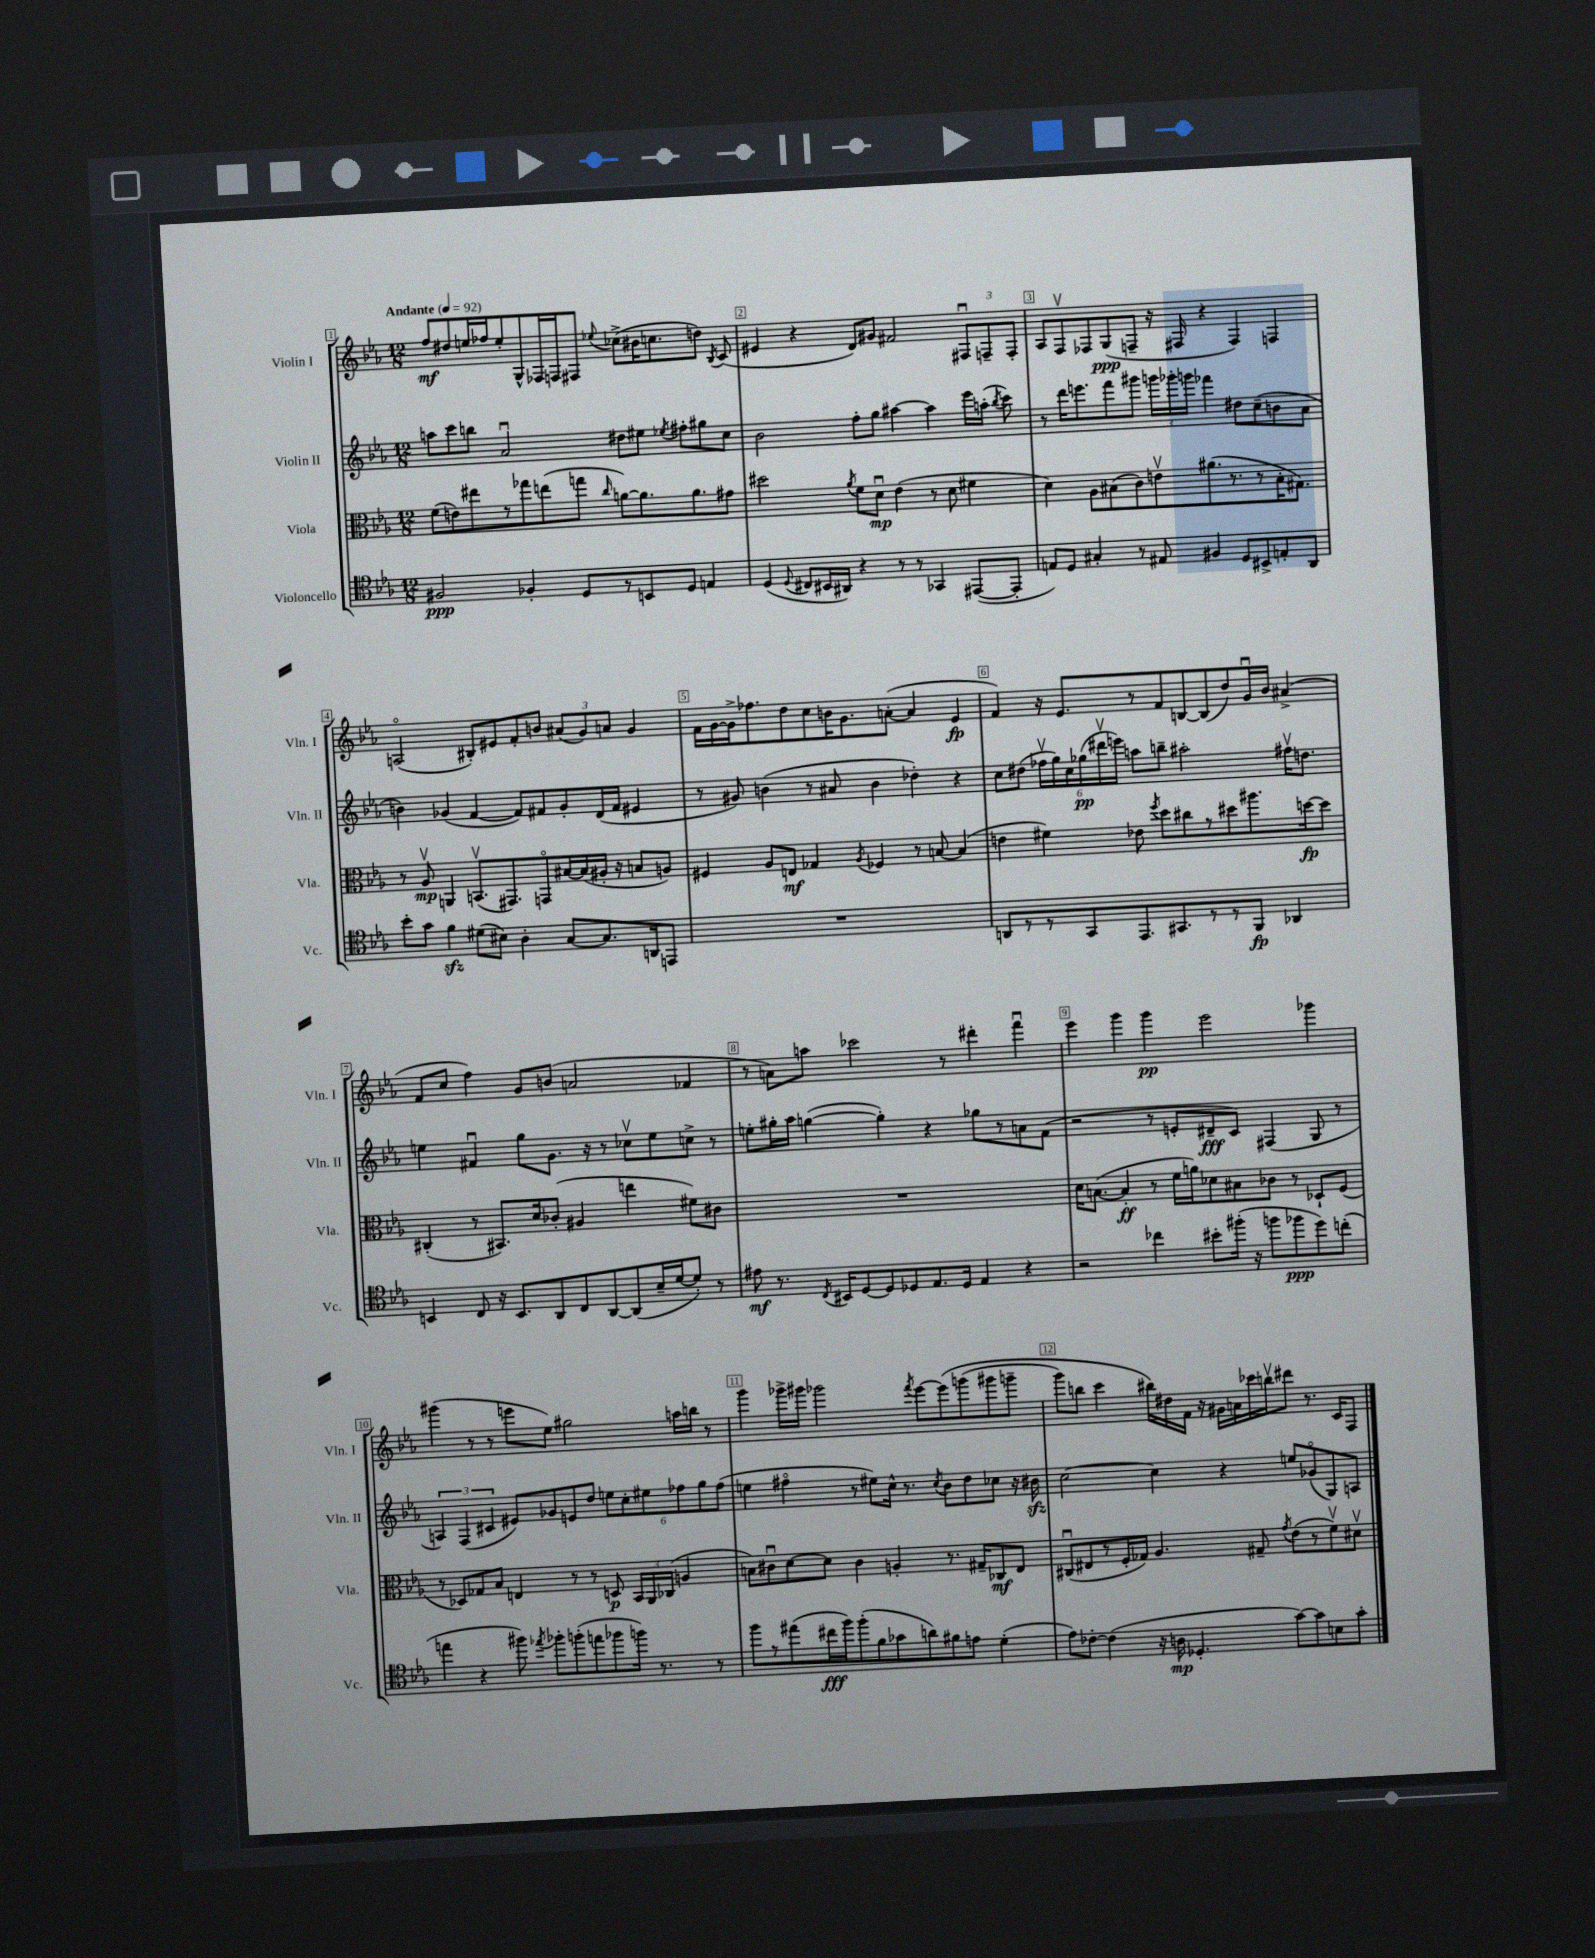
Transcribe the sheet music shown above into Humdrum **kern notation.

**kern	**kern	**kern	**kern
*staff4	*staff3	*staff2	*staff1
*clefC4	*clefC3	*clefG2	*clefG2
*k[b-e-a-]	*k[b-e-a-]	*k[b-e-a-]	*k[b-e-a-]
*M12/8	*M12/8	*M12/8	*M12/8
*MM92	*MM92	*MM92	*MM92
2F#	(8f	8aa	8ff
.	8e)	8ccc	8dd#
.	8ee#	8bb	16ee
.	.	.	16ff-
.	8r	2a-u	8ee'
4F-'	8gg-	.	8G^^
.	(8ee	.	16F-
.	.	.	16F
8D	8gg	.	8F#
.	16qqcc	.	8qqee-
8r	[8a)	8dd#	(8cc-^
8BB	8.a]	8ee#	16b#
.	.	.	8.cc
.	.	8qee-	.
8D	.	8ff#'	.
.	8.a	.	.
4E	.	8gg#	8dd)
.	.	.	8qB-
.	8g#	8cc	(8c
=	=	=	=
(4D	2dd#	2b-	4e#
8qqD	.	.	.
8C#	.	.	4r
16BB#	.	.	.
16AA#)	.	.	.
.	8qa-	.	.
4r	8f	8ff'	8d)
.	8du	8gg	8g#
8r	(4e-	[4aa#	2f#
8r	.	.	.
4GG-	8r	4aa#]	.
.	8d	.	.
([8EE#	4f#	16eee-	12F#u
.	.	(16aa'	.
.	.	.	12F~
.	.	8qbb-	.
8EE#']	.	8ccc)	.
.	.	.	12F'
=	=	=	=
8E)	4d)	8r	8A-
8D	.	16ddd	8Fv
.	.	8.eee	.
4G#'	8A-	.	8F-
.	(8B#	8fff	(8G
8r	8c)	8ggg#	8F~
8E#	8ev	24ggg	16r
.	.	24ggg-'	.
.	.	.	16F#
.	.	24ggg	.
4F#	(8.a#	4fff-	4r
.	8.r	.	.
8D	.	8dd#	4F#)
8BB#^	8r	(8cc~	.
8E'	16B#'	8b	4F
.	8.G#)	.	.
8AA-	.	8a-	.
=	=	=	=
8b-'	8r	4b)	(2Ao
8g	8A-v	.	.
4f	4AA	(4g-	.
(8d#	(8.BBv	[4f	8B#')
8B#)	.	.	8e#
.	8.GG#)	.	.
4A-'	.	8f])	8f'
.	8GGo	8f#	8b
[8G	[16B#	8g-'	(12a#
.	(16B#]	.	.
.	.	.	12g)
8.G]	16A#'	(16d	.
.	.	.	12a
.	16r	16f#	.
.	8B	4e#	4g
16AA	.	.	.
8EE	8A)	.	.
=	=	=	=
1.r	4F#	8r	16f
.	.	.	[16g
.	.	8g#)	16g^]
.	.	.	8.ff-
.	8A-	(4b	.
.	8E	.	8dd
.	4G-	8r	8cc
.	.	8a#	16b
.	.	.	8.g
.	8qA-	.	.
.	4F-	4b	.
.	.	.	([8a'
.	8r	4dd-')	4a]
.	[8B	.	.
.	(4B]	4r	4e-
=	=	=	=
8AA	4e	8cc	4f)
8r	.	(8dd#	.
8r	4f#)	24ff-v	16r
.	.	24gg)	.
.	.	.	8.e-
.	.	24cc	.
8GG	.	(24gg-	.
.	.	24ddd#v	.
.	.	24eee)	.
8.EE-	8e-	8aa	8r
.	8qff	.	.
.	8dd	8bb~	8f
8.GG#	.	.	.
.	8cc#	2aa#'	[8B
8r	8r	.	(8B]
8r	8dd#	.	8dd)
8FF	8.aa#	.	16gu
.	.	.	16b-
4AA-	.	16ff#v	(4a#^
.	[16dd	8.dd	.
.	8dd]	.	.
=	=	=	=
4BB	(4C#'	4ee	8f
.	.	.	8cc
8C	8r	4f#u	4ff)
16r	8.BB#)	.	.
8.BB	.	.	.
.	.	8gg	8g
.	16d	.	.
8AA-	(8c-'	8.g	(8b
8C	4A#	.	2a
.	.	16r	.
[8AA-	.	8r	.
(8AA-]	4ee	8cc-v	.
16B-~	.	8ee	.
[16d	.	.	.
8d'])	8f#)	8cc^	4f-
8r	8c#	8r	.
=	=	=	=
8e#	1.r	8ee'	8r
8.r	.	16gg#'	8a)
.	.	16aa-	.
.	.	([4gg	8aa
8qC	.	.	.
16BB#	.	.	.
[8D	.	.	2ccc-
8D]	.	4gg'])	.
8D-	.	.	.
8.E-	.	4r	.
.	.	.	8r
16D-	.	.	.
4E-	.	8gg-	4ddd#'
.	.	8r	.
4r	.	8a	4fffu
.	.	(8f	.
=	=	=	=
2r	16d	2r	4eee-
.	([8.B	.	.
.	4B']	.	4ggg
4cc-	8r	8r	4ggg
.	16f	8e'	.
.	16a)	.	.
8b#'	8d-	8d#~	2eee-
(16ff#'	8B#	8c)	.
16r	.	.	.
8ff	8c-	(4F#	.
8ff-	8r	.	.
8dd)	8D-`	8G	4ggg-
(8cc'	(8F	8r	.
=	=	=	=
4ee	8r	6A)	(4ggg#
.	8D-)	.	.
.	.	(6F	.
4r	8G-	.	8r
.	.	6c#	.
.	8B-	.	8r
8ff#)	4E	8e#)	8eee
8qee-	.	.	.
8ff-'	.	8g-	8ee-)
(8ff'	8r	8e	2gg#
8ee	8r	8dd	.
8ff-	8D	12ee	.
.	.	12cc'	.
16ff)	24BB-	.	.
.	24AA-	12ee#	.
8.r	.	.	.
.	(24C-	.	.
.	4A	12ff-	16aa
.	.	.	16bb
.	.	12gg	.
8r	.	.	8r
.	.	(12ff-	.
=	=	=	=
8ff	8B)	4ee	4ggg
8r	8c#u	.	.
(8ee#	[8d	4ff#o	16ggg-^
.	.	.	16ggg#
16cc#	8d]	.	2ggg-
16ff)	.	.	.
(8ff'	4c#	8r	.
8f	.	8ee#)	.
8g-	4A'	16cc^^	.
.	.	8.r	.
.	.	.	8qfff
8a)	.	.	[8eee-
.	.	8qcc	.
8f#	8.r	8b-	&(8eee-]
8e	.	8dd	(8ggg
.	16G#~	.	.
(4d'	8C-	8cc-	8ggg#
.	8E-	16r	8ggg~
.	.	16b#	.
=	=	=	=
8e-)	(8C#u	[2cc	8ggg)
[8c-'	8E#	.	8bb
(4c-]	8r	.	4ccc
.	16F'	.	.
.	16G-)	.	.
16r	4.A-	4cc]	16bb#&)
16A	.	.	16dd#
4.D-'	.	.	16f
.	.	.	16r
.	.	4r	16g#
.	.	.	16a
.	8G#~	.	16ccc-
.	.	.	16bbv
.	8qg	.	.
[8g)	(8e-	8ee	8ddd#
8g]	8r	(8g-o	8.r
8B	8fv)	8G)	.
.	.	.	16c
8g'	8d#v	8A	8F
==	==	==	==
*-	*-	*-	*-
